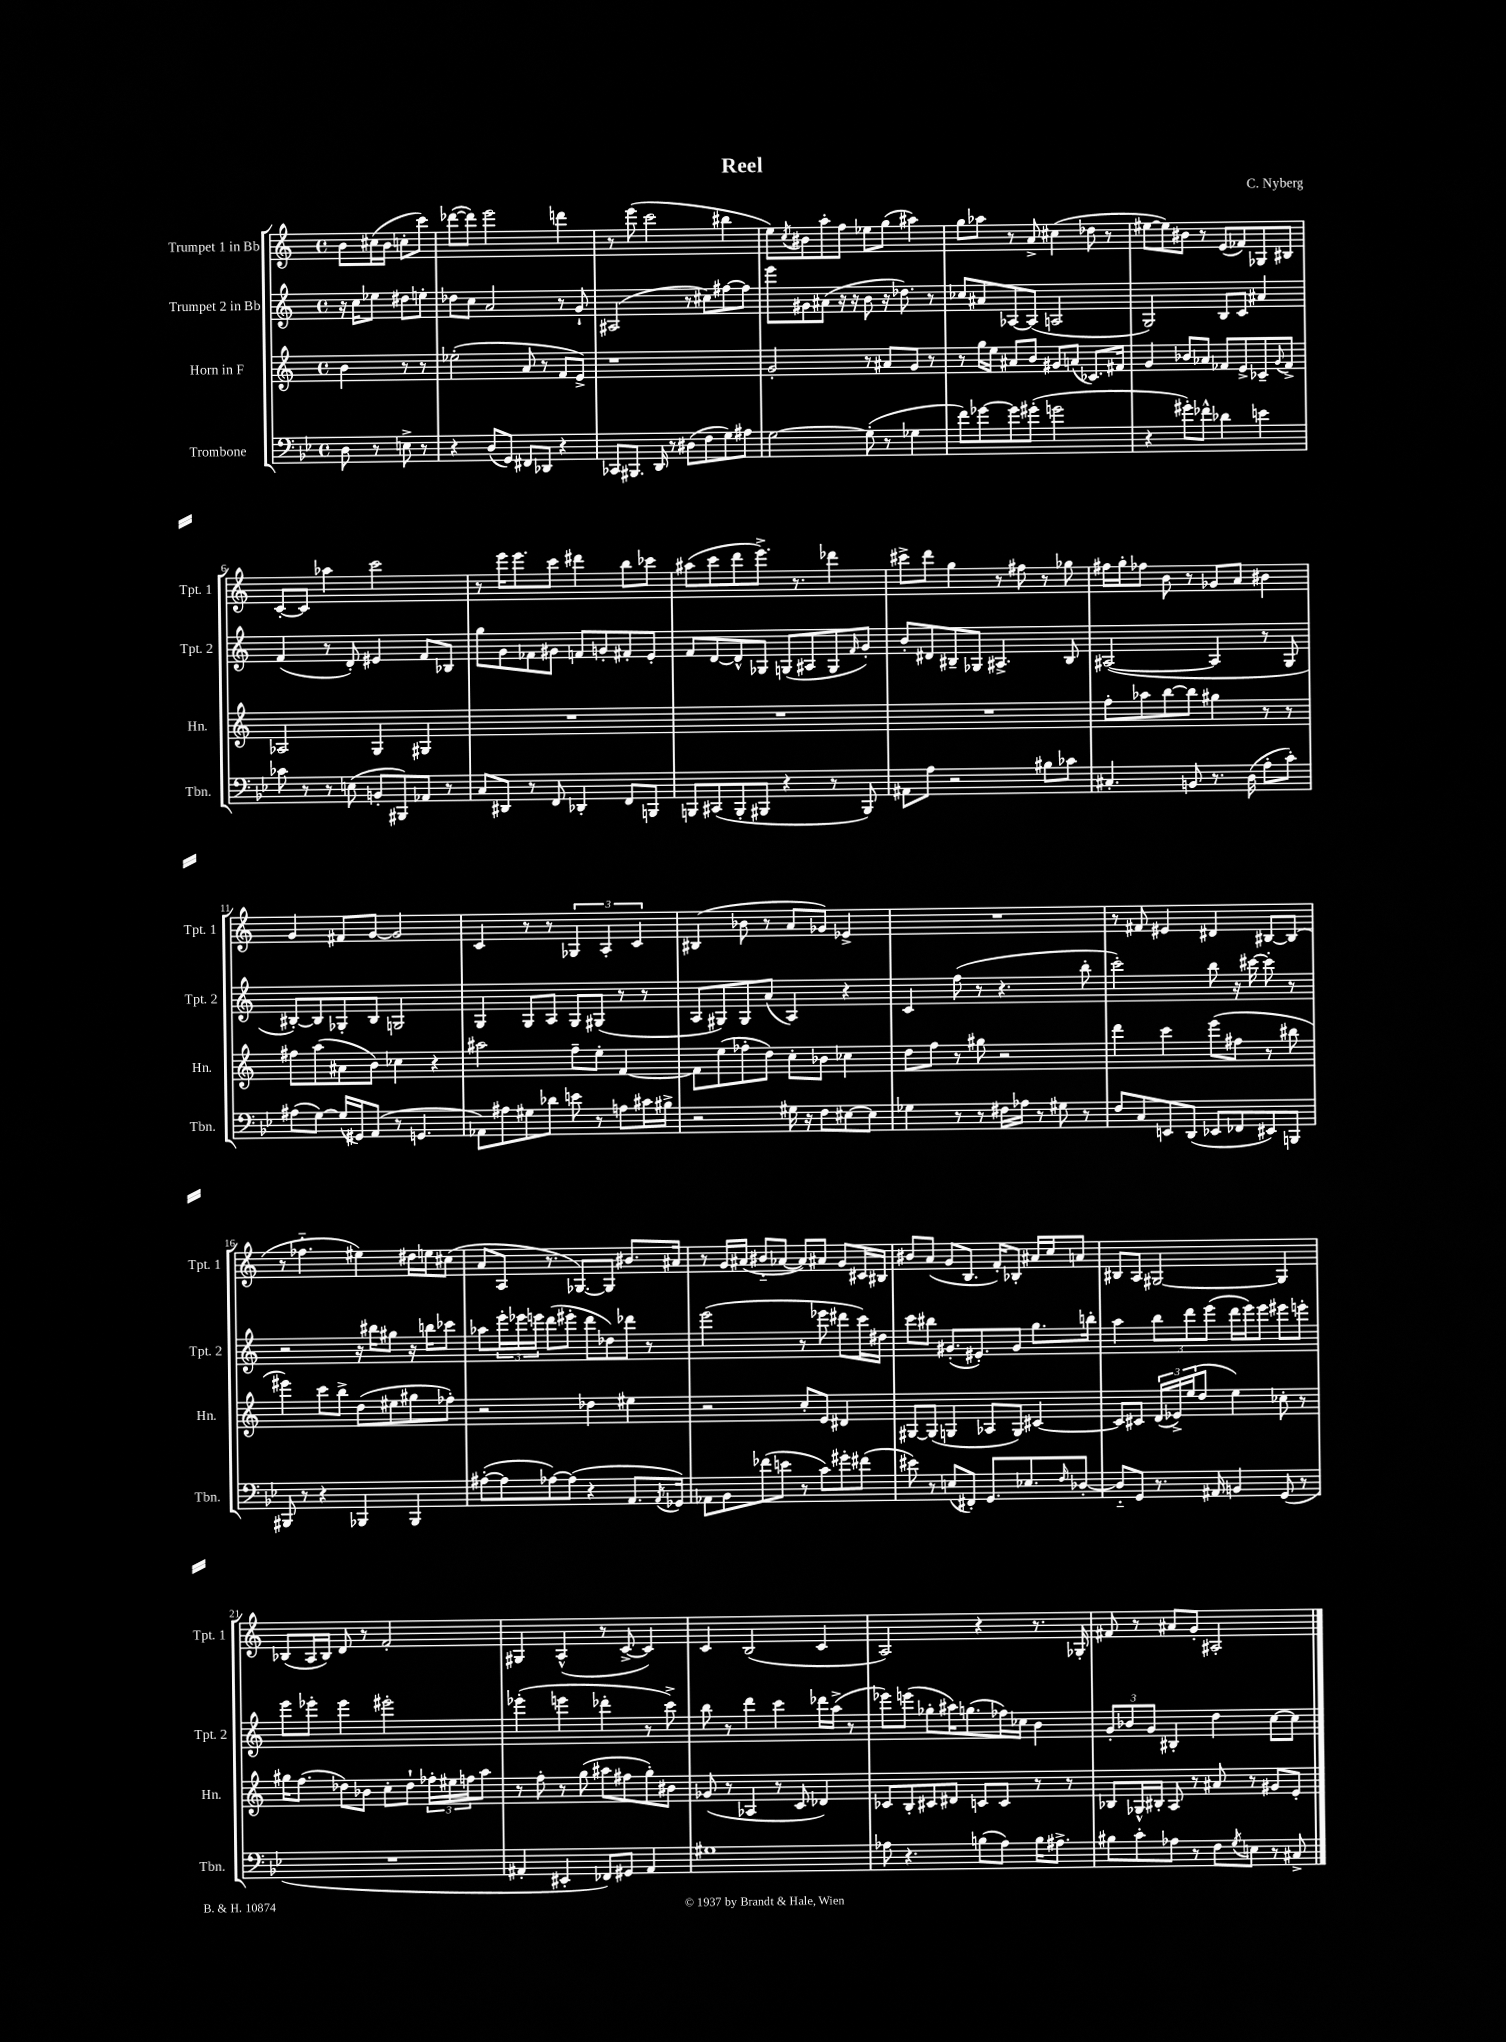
\header { title = "Reel" composer = "C. Nyberg" }
<<
\new StaffGroup <<
\new Staff = "s0" \with { instrumentName = "Trumpet 1 in Bb" shortInstrumentName = "Tpt. 1" } {
    \clef treble \key c \major \defaultTimeSignature \time 4/4 \partial 2
    b'8 cis''16( b'16 c''8-. c'''8) |
    des'''8~( des'''8) e'''2 d'''4 |
    r8 e'''8( c'''2 bis''4 |
    e''8) \acciaccatura { c''8 } bis'8 a''8-. f''8 ees''8 g''8( ais''4) |
    g''8 aes''8 r8 a'8-> cis''4( des''8 r8 |
    eis''8~ eis''8) bis'8 r8 e'8( fes'8) ges8 bis8 |
    c'8~-. c'8 aes''4 c'''2 |
    r8 e'''16 e'''8. c'''8 dis'''4 b''8 ces'''8 |
    ais''8( c'''8 d'''8 e'''8.->) r8. des'''4 |
    cis'''8-> d'''8 g''4 r8 fis''8 r8 ges''8 |
    fis''16 g''16-. fes''8 b'8 r8 ges'8 a'8 bis'4 |
    g'4 fis'8 g'8~ g'2 |
    c'4 r8 r8 \tuplet 3/2 { ges4 a4-. c'4 } |
    bis4( bes'8 r8 a'8 ges'8) ees'4-> |
    R1 |
    r8 fis'8 eis'4 dis'4 bis8~ bis8( |
    r8 fes''4.-_ eis''4) dis''16 e''16 cis''8( |
    a'8 a8 r8. ges8.~) ges8 bis'8. ais'16 |
    r8 g'16 ais'16( bis'8-_ aes'8~ aes'8) ais'8 g'8 cis'16 bis16 |
    bis'8 a'8( g'8 b8. f'16-.) bes8-. ais'16 c''16 a'8 |
    bis8 a8 gis2~ gis4 |
    bes8( a16 bes16) d'8 r8 f'2-. |
    gis4 a4-^( r8 c'8~-> c'4) |
    c'4 b2( c'4 |
    a2) r4 r8. ges16-. |
    fis'8 r8 ais'8 g'8-. ais2-. \bar "|." |
}
\new Staff = "s1" \with { instrumentName = "Trumpet 2 in Bb" shortInstrumentName = "Tpt. 2" } {
    \clef treble \key c \major \defaultTimeSignature \time 4/4 \partial 2
    r16 c''16 ees''8 dis''8 e''8-. |
    des''8 c''8 a'2 r8 g'8-! |
    ais2( r8 cis''8) fis''8~ fis''8 |
    e'''8 gis'8 ais'8( r16 r16 b'8 r16 des''8.) r8 |
    ces''8 ais'8 aes8~ aes8( a2 |
    g2) b8 c'8 ais'4 |
    f'4( r8 d'8-.) eis'4 f'8 bes8 |
    g''8 g'8 fes'8 gis'8 f'8 g'8-. fis'8-. e'8-. |
    f'8 d'8~ d'8-^ ges8 g8( ais8 g8 \grace { f'16 } g'8-.) |
    b'8-. dis'8 bis8-- ges8 ais4.-> bis8 |
    ais2~( ais4 r8 g8 |
    bis8~-.) bis8 ges8-. bis8 g2 |
    g4 g8 a8 g8 gis8( r8 r8 |
    a8 gis8) gis8 a'8( a4) r4 |
    c'4 f''8( r8 r4. b''8-. |
    c'''2-.) b''8 r16 cis'''16~ cis'''8-. r8 |
    r2 r16 bis''16 gis''8 r16 b''16 ces'''8 |
    aes''8 \tuplet 3/2 { e'''16-. ees'''16 e'''16 } d'''8( eis'''8-. d'''8 des''8) des'''8 r8 |
    e'''2( r8 ees'''8 dis'''8 c'''16) dis''16 |
    c'''8 bis''8 gis'8.-.( eis'8.-.) gis'8 g''8. b''16-. |
    a''4 \tuplet 3/2 { b''8 d'''8 e'''8( } d'''16 e'''16) e'''8 eis'''8 e'''8-. |
    e'''8 ees'''8-. ees'''4 eis'''2-. |
    ees'''4-.( e'''4 des'''4-. r8 c'''8->) |
    b''8 r8 d'''4 c'''4 des'''16 a''16->( r8 |
    ees'''8) e'''8( ges''8-. ais''16) g''8.( fes''16) ces''16 b'4 |
    \tuplet 3/2 { g'8-. bes'8 g'8 } bis4-. d''4 c''8~ c''8 \bar "|." |
}
\new Staff = "s2" \with { instrumentName = "Horn in F" shortInstrumentName = "Hn." } {
    \clef treble \key c \major \defaultTimeSignature \time 4/4 \partial 2
    b'4 r8 r8 |
    ees''2-.( a'8 r8 f'8 e'8->) |
    r1 |
    g'2-. r8 ais'8 g'8 r8 |
    r8 g''16 e''16 ais'8 b'8 gis'8 a'8( ces'8.) fis'16 |
    g'4 bes'8 aes'8 fes'8 e'8-> ces'8-- \appoggiatura { g'8 } fes'8-> |
    aes2 g4 gis4 |
    R1 |
    R1 |
    R1 |
    f''8-. aes''8 b''8~ b''8 gis''4 r8 r8 |
    fis''8 a''8( ais'8 b'8) ces''4 r4 |
    ais''2 f''8-- e''8-. f'4~ |
    f'8 e''8( fes''8-. d''8) c''8-. bes'8 ces''4 |
    d''8 f''8 r8 gis''8 r2 |
    d'''4 c'''4 e'''8( fis''8 r8 bis''8 |
    eis'''4) c'''8 b''8-> d''8( eis''8 gis''8 fes''8-.) |
    r2 des''4 eis''4 |
    r2 c''8-. e'8 dis'4 |
    gis8~ gis8( g4 aes8 g8) cis'4~ |
    cis'8 cis'8 \tuplet 3/2 { d'16( ees'16->) e''16( } d''8 e''4) ces''8-. r8 |
    gis''16 f''8.( des''8) bes'8 c''8-. des''8-! \tuplet 3/2 { fes''16-. eis''16 f''16 } a''8 |
    r8 f''8-. r8 g''8( ais''8 fis''8 g''8-.) bis'8 |
    ges'8( r8 aes4 r8 c'8 des'4) |
    ces'8 b8-. cis'8 dis'8 c'8 c'8 r8 r8 |
    bes8 ges16-^ bis16-. a8 r8 ais'8 r8 gis'8 e'8-. \bar "|." |
}
\new Staff = "s3" \with { instrumentName = "Trombone" shortInstrumentName = "Tbn." } {
    \clef bass \key bes \major \defaultTimeSignature \time 4/4 \partial 2
    d8 r8 e8-> r8 |
    r4 d8( g,8) fis,8 des,8 r4 |
    ces,8 bis,,8. d,16 r8 dis8( f8 g8) ais8 |
    g2~ g8-.( r8 ges4 |
    f'8) ges'8~ ges'8 gis'8-.( g'2 |
    r4 gis'8-.) fes'8-^ des'4 e'4 |
    ces'8 r8 r8 e8( b,8-. bis,,8) aes,8 r8 |
    c8 dis,8 r8 f,8 des,4-. f,8 b,,8 |
    b,,8 cis,8( b,,8-. bis,,8 r4 r8 bis,,8) |
    ais,8 a8 r2 bis8 ces'8 |
    cis4.-. b,8 r8. d16( a8-. c'8-.) |
    ais8( g8~) g16( gis,16) a,8( r8 g,4. |
    aes,8) ais8 gis8 des'8 e'8 r8 a8 cis'16 bis16-> |
    r2 gis16 r16 f8 eis8~ eis8 |
    ges4 r8 r8 fis16 aes16 r8 gis8 r8 |
    f8 c8 e,8 d,8( ees,8 fes,8 eis,8) b,,8 |
    bis,,8 r8 r4 bes,,4 bes,,4 |
    ais8~-.( ais8 aes8~) aes8( r4 a,8. \acciaccatura { a,8 } ges,16) |
    aes,8 bes,8 fes'8( e'8 r8 c'8) gis'8-. fis'8( |
    eis'8) r8 e8( fis,8-.) g,8. ees8. \grace { f16 } des8~-. |
    des8-_ g,8 r8. ais,16 b,4 g,8( r8 |
    R1 |
    ais,4-. eis,4-. fes,8) gis,8 ais,4 |
    gis1 |
    aes8 r4. b8( aes8) b16 ais8.-> |
    bis8 c'8-. aes8 r8 f8 \acciaccatura { g8 } e8 r8 cis8-> \bar "|." |
}
>>
>>
